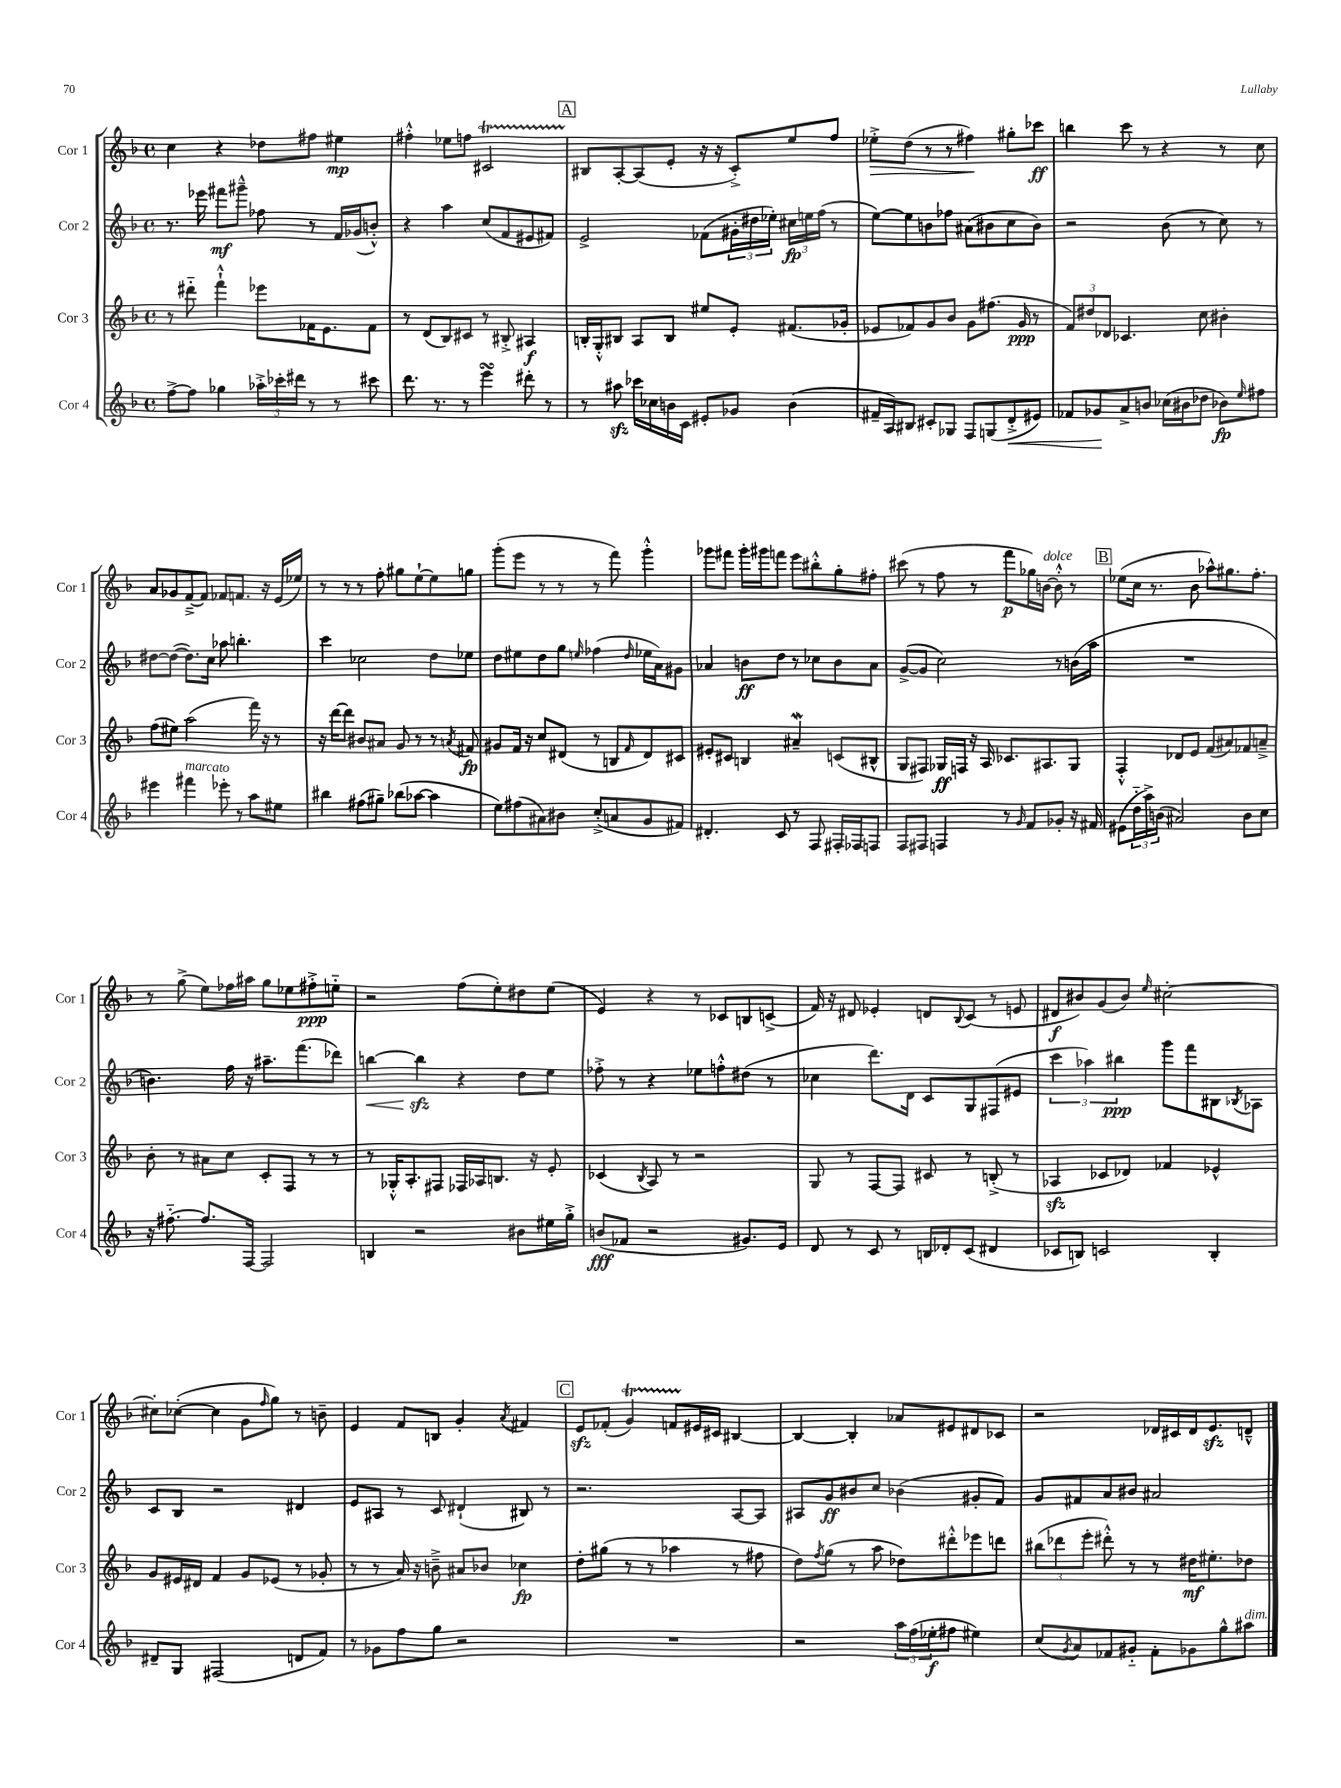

**kern	**kern	**kern	**kern
*staff4	*staff3	*staff2	*staff1
*clefG2	*clefG2	*clefG2	*clefG2
*k[b-]	*k[b-]	*k[b-]	*k[b-]
*M4/4	*M4/4	*M4/4	*M4/4
*met(c)	*met(c)	*met(c)	*met(c)
[8ff^\L	8r	8.r	4cc\
8ff\]J	8ddd#'~\	.	.
.	.	16eee-\	.
4gg-\	4fff`^^\	8fff#\L	4r
.	.	8ggg#~^^\J	.
24aa-'^\LL	8eee-\L	8ff-\	8dd-\L
24ccc-'\	.	.	.
24ddd#\JJ	.	.	.
8r	16f-\K	8r	8ff#\J
.	8.e\	.	.
8r	.	16f/LL	4ee#\
.	.	(16g-/J	.
8ccc#\	8f-\J	8b'^^/J)	.
=	=	=	=
8.ddd\	8r	4r	4ff#'^^\
.	(8d/L	.	.
8.r	.	.	.
.	8B-/)	4aa\	8ee-\L
8r	8c#/J	.	8ff\J
4eee\	8r	(8cc/L	2c#/
.	8B#'^/	8f/	.
8ddd#'\	4A#/	8e#/	.
8r	.	8f#/J)	.
=	=	=	=
8r	16B'/LL	2e^/	8B#/L
.	16G'^^/J	.	.
8aa#\	8B#/J	.	[8A'/
16ccc-\LL	8A/L	.	(8A/]
16cc-\	.	.	.
16b\	8B#/J	.	8e'/J
16c\JJ	.	.	.
8e#'/L	8ee#/L	(8f-\L	16r
.	.	.	16r
8g-/J	8e'/J	24g#'\L	8c'^/L)
.	.	24dd#\	.
.	.	24ee-'\JJ)	.
(4b\	(8.f#/L	24cc#\LL	8ee/
.	.	24ee\	.
.	.	(24ff\JJ	.
.	.	8r	8ff/J
.	16g-'/Jk	.	.
=	=	=	=
16f#~/LL	8e-/L	[8ee\L)	8ee-'^\L
16A/J)	.	.	.
8B#/J	8f-/)	8ee\]	(8dd\J
8c#'/L	8g/	8b\	8r
8G-/J	8b-/J	8ff-\J	8r
8F/L	8g\L	(8a#\L	4ff#\)
(8G/	(8.ff#\J	8b#\	.
8d'^/	.	8cc\	8gg#'\L
.	16g/	.	.
8e#/J)	8r	8b#\J)	8ccc-\J
=	=	=	=
8f-/L	12f/L)	2r	4bb\
.	12dd#/	.	.
8g-/	.	.	.
.	12d-/J	.	.
8a^/	4.c-/	.	8ccc\
8b/J	.	.	8r
(16cc-\LL	.	(8b-\	4r
16b#\J	.	.	.
8dd-\J	8cc\	8r	.
8b-\L)	4b#'\	8cc\)	8r
16qqee/	.	.	.
8ff#\J	.	8r	8cc\
=	=	=	=
4eee#\	(8ff\L	[8dd#\L	8a/L
.	8ee#\J)	(8dd#\_J	8g-/
4fff#\	(2aa\	8.dd#\]L)	[8f~^/
.	.	.	8f/]J
.	.	16cc\Jk	.
8eee-'\	.	8aa-\	8f-/L
8r	.	4.bb'\	8.f/J
8aa\L	16fff\)	.	.
.	16r	.	16r
8ee#\J	8r	.	(16e/LL
.	.	.	16ee-/JJ)
=	=	=	=
4bb#\	16r	4ccc\	8r
.	[16ddd\LK	.	.
.	8ddd\]J	.	8r
(8ff#\L	8b#/L	2cc-\	8r
8gg#~\J)	8a#/J	.	8ff'\
(8bb-\L	8g/	.	8gg#\L
[8aa-\J	8r	.	[8ee`\
4aa-\]	8r	8dd\L	8ee\]
.	8qa/	.	.
.	8f#/	8ee-\J	8gg\J
=	=	=	=
8ee\L)	8g#/L	8dd\L	(8ggg'\L
(8ff#\	16f/Jk	8ee#\	8eee\J
.	16r	.	.
8a#\)	8cc/L	8dd\	8r
8b#\J	(8d#/J	8gg\J	8r
.	.	16qqee/	.
(8cc'^/L	8r	(4ff-\	8r
8a/	8B/L	.	8fff\)
.	16qqf/	16qqdd/	.
8g/	8d#/)	16ee-\LL	4ggg'^^\
.	.	16a\J)	.
8f#/J)	8c#/J	8g#\J	.
=	=	=	=
4.d#'/	8e#'/L	4a-/	8ggg-\L
.	8c#/J	.	8fff#\J
.	4B/	8b\L	16ggg-'\LL
.	.	.	16ggg#\J
8c/	.	8dd\J	8fff\J
8r	4a#~/	8r	8eee\L
8F/	.	8cc-\L	8bb#'^^\
16F#'/LL	(8c/L	8b\	8gg'\
16F-/J	.	.	.
8F/J	8B#^^/J	8a-\J	8ff#'\J
=	=	=	=
8F/L	8G/L	([8g^/L	(8ccc#\
8F#/J	8F#/J)	8g/]J	8r
4F/	16G-/LL	2cc\)	8ff\
.	16F/JJ	.	.
.	16r	.	8r
.	16A/	.	.
8r	8.c-/L	.	8fff\L
16qqg/	.	.	.
8f/L	.	.	16gg-\L)
.	8.A#/	.	[16b\JJ
8g-'/J	.	8r	8b'^^\]
16r	8G-/J	(16b\LL	8r
16f#/	.	16aa\JJ	.
=	=	=	=
(8e#\L	4F'^^/	1r	(8ee-\L
24dd'~\L	.	.	16cc\Jk
24aa^\)	.	.	.
.	.	.	8.r
(24b\JJ	.	.	.
2a#/)	8d-/L	.	.
.	8e/J	.	8b-\
.	(8f/L	.	8aa-^^\L)
.	8a#/)	.	8.gg#\
8b\L	8f-/	.	.
.	.	.	8.ff'\J
8cc\J	8a~^/J	.	.
=	=	=	=
16r	8b-'\	4.b\)	8r
[8.ff#'~\	.	.	.
.	8r	.	(8gg^\
8.ff#/]L	8a#\L	.	8ee\L)
.	8cc\J	16ff\	16ff-\L
[16F/Jk	.	16r	16aa#\JJ
2F/]	8c'/L	8.aa#~\L	8gg\L
.	8F/J	.	8ee-\
.	.	(8.fff\	.
.	8r	.	8ff#'^\
.	8r	8ddd-\J)	8ee'~\J
=	=	=	=
4B/	8r	[4bb\	2r
.	16G-'^^/LK	.	.
.	8.A'/	.	.
2r	.	4bb\]	.
.	8F#/J	.	.
.	16F-/LL	4r	(8ff\L
.	16A-/J	.	.
.	8.B/J	.	8ee'\)
8b#\L	.	8dd\L	8dd#\
.	16r	.	.
16ee#\L	8e'/	8ee\J	(8ee\J
16gg'^\JJ	.	.	.
=	=	=	=
(8b/L	(4c-/	8ff-'^\	4e/)
8f-/J	.	8r	.
.	8qB-/	.	.
2r	8A/)	4r	4r
.	8r	.	.
.	2r	8ee-\L	8r
.	.	8ff'^^\	8c-/L
8.g#/L)	.	(8dd#\J	8B/
.	.	8r	(8c^/J
16e/Jk	.	.	.
=	=	=	=
8d/	8G/	4cc-\	16f/)
.	.	.	16r
8r	8r	.	8d#/
8c/	[8F/L	8.ddd\L)	4e-'/
8r	8F/]J	.	.
.	.	16d\Jk	.
16B/LL	8c#/	8c/L	8d/L
16d-'/J	.	.	.
.	.	.	8qqB-/
(8c/J	8r	8G/	(8c/J
4d#/	(8B'^/	(8F#/	8r
.	8r	8e#/J	8e/
=	=	=	=
8c-/L	4A-/	6ccc\	8d#/L
8B/J)	.	.	8b#/)
.	.	6aa-\)	.
2c/	8c-/L	.	(8g/
.	.	6bb#\	.
.	8d-/J)	.	8b#/J)
.	.	.	16qqee/
.	4f-/	8ggg\L	[2cc#'\
.	.	8fff\	.
4B'/	4e-^^/	8B#\	.
.	.	8qB-/	.
.	.	8A-\J	.
=	=	=	=
8d#~/L	8g/L	8c/L	8cc#'\]L
8G/J	16e#/L	8B-/J	([8cc-'\J
.	16d#/JJ	.	.
(2F#/	4f/	2r	4cc-\]
.	8g/L	.	8g\L
.	.	.	16qqff/
.	(8e-/J	.	8gg\J)
8d/L	8r	4d#/	8r
8f/J)	8g-'/	.	8b~\
=	=	=	=
8r	8r	8e/L	4e/
8g-\L	8r	8A#/J	.
8ff\	16a/)	8r	8f/L
.	16r	.	.
8gg\J	8b~^\	8c/	8B/J
2r	8a#/L	(4d#`/	4g'/
.	8b-/J	.	.
.	.	.	8qa/
.	4cc-\	8B#/)	4f#/
.	.	8r	.
=	=	=	=
1r	8dd'\L	2.r	8e/L
.	(8gg#\J	.	(8f-'/J
.	8r	.	4g/)
.	8r	.	.
.	4aa-\	.	8f/L
.	.	.	16e#/L
.	.	.	16c#/JJ
.	8r	[8A/L	[4B#/
.	8ff#\	8A/]J	.
=	=	=	=
2r	8dd\L)	8A#/L	4B#/_
.	8qff/	.	.
.	(8gg\J	8g/	.
.	8r	8b#/	4B#'/]
.	8aa\	8cc/J	.
24aa\LL	8dd-\L)	(4b-\	8a-/L
(24ff\	.	.	.
24ee-'\J	.	.	.
8ff#\J	8ddd#'^^\	.	8e#/
4ee#\)	8eee-\	8g#'/L	8d#/
.	8ddd\J	8f/J)	8c-/J
=	=	=	=
(8cc/L	(12bb#\L	8g/L	2r
.	12ddd-\	.	.
8qg/	.	.	.
8a/)	.	8f#/	.
.	12eee'\J	.	.
8f-/	8ddd#'^^\)	8a/	.
8g#'~/J	8r	8b#/J	.
8f-'\L	8r	2a#/	16d-/LL
.	.	.	16c#/
8g-\	16dd#\LK	.	16d-/J
.	8.ee#'\	.	8.e/
8gg^^\	.	.	.
8aa#\J	8dd-\J	.	8d~^^/J
==	==	==	==
*-	*-	*-	*-
